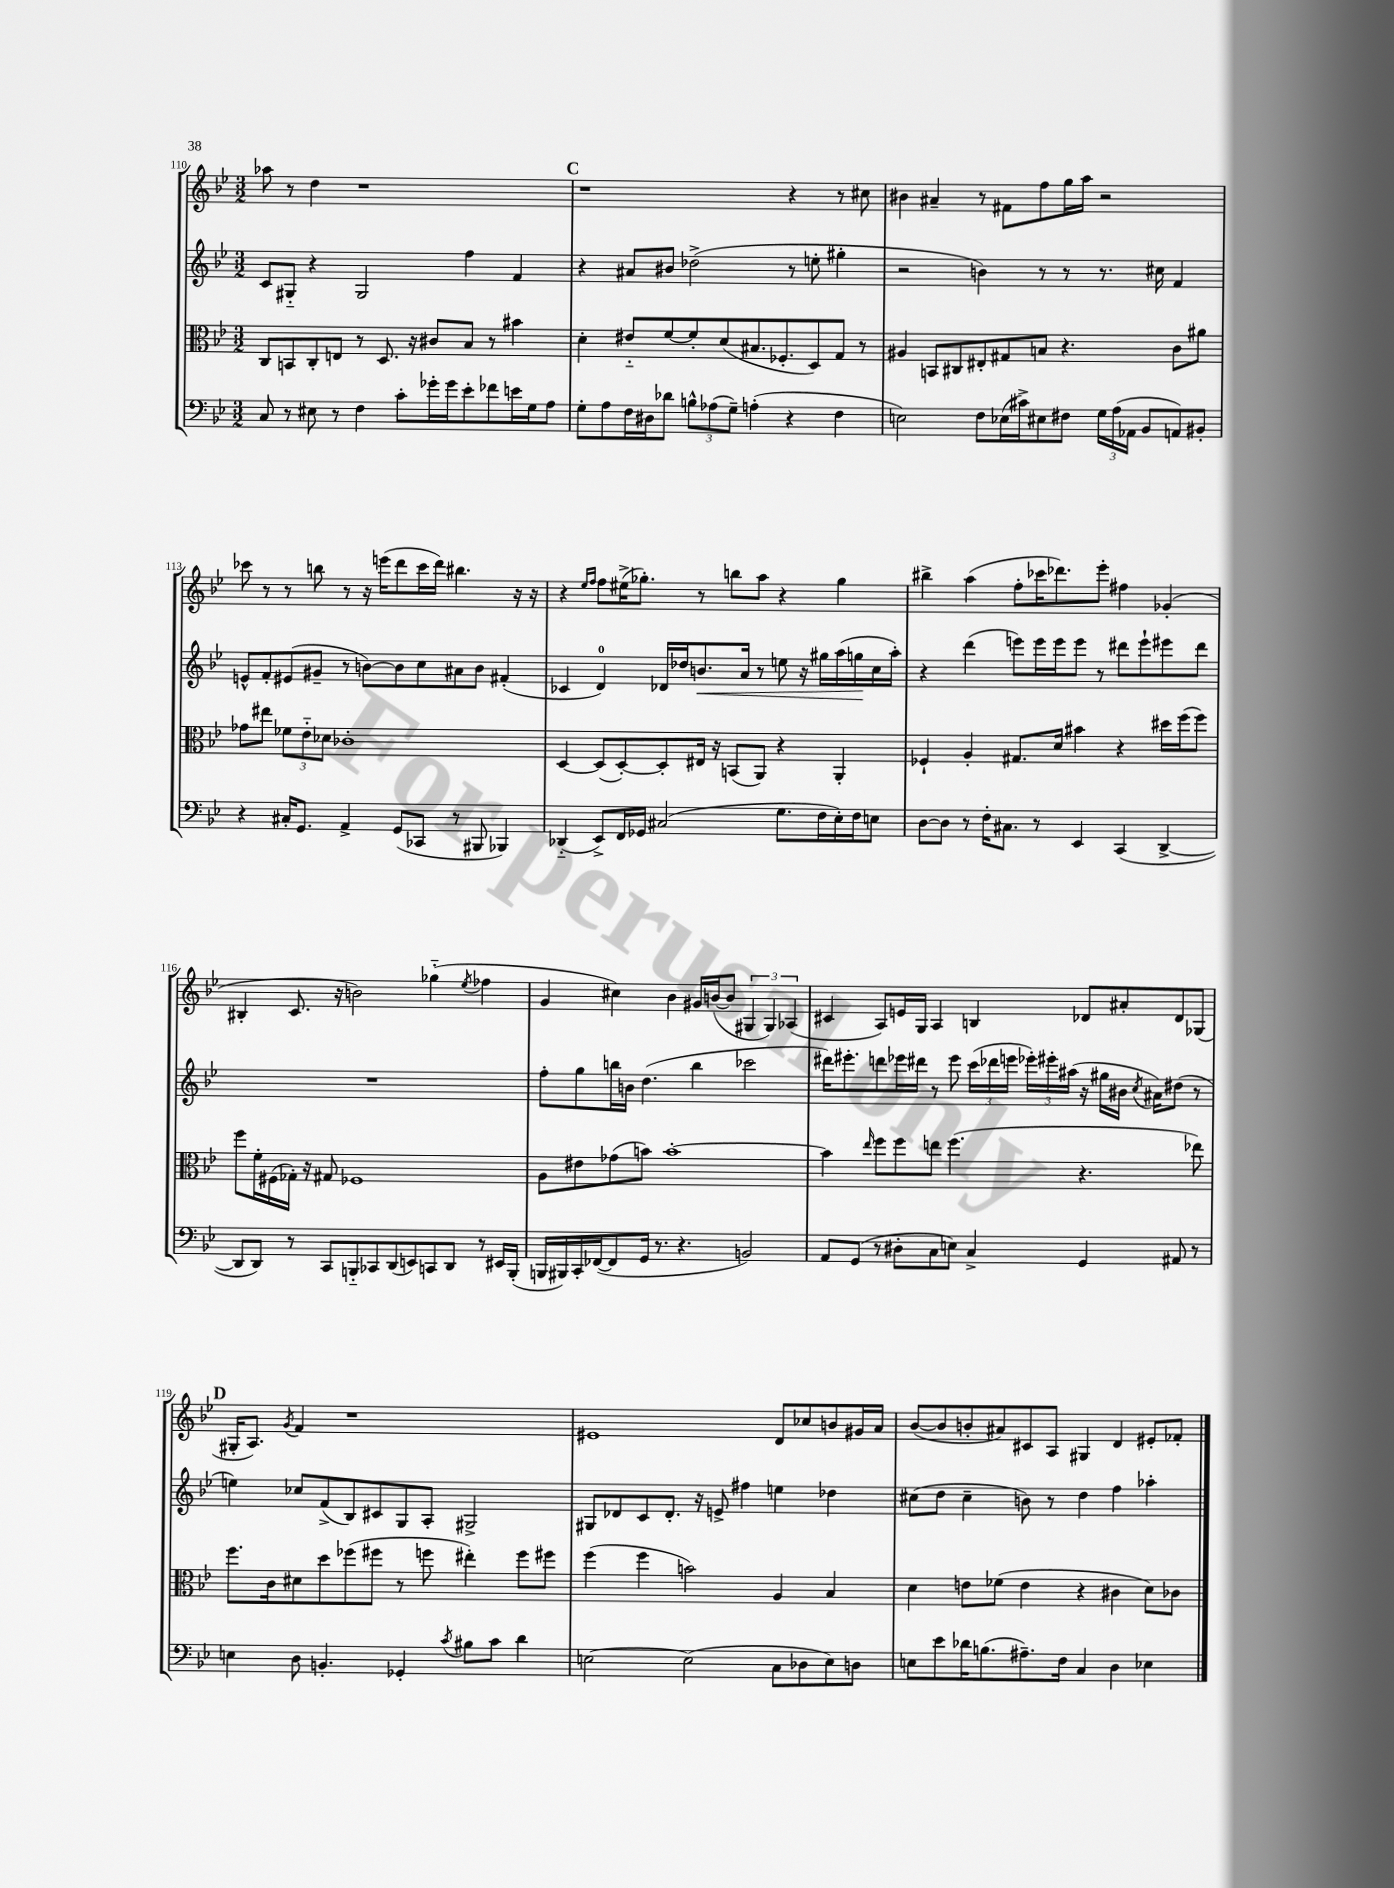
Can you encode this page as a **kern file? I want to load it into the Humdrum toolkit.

**kern	**kern	**kern	**dynam	**kern
*part4	*part3	*part2	*part2	*part1
*staff4	*staff3	*staff2	*staff2	*staff1
*clefF4	*clefC3	*clefG2	*	*clefG2
*k[b-e-]	*k[b-e-]	*k[b-e-]	*	*k[b-e-]
*M3/2	*M3/2	*M3/2	*	*M3/2
=110	=110	=110	=110	=110
8C/	8C/L	8c/L	.	8aa-X\
8r	8BBn/	8G#X/J	.	8r
8E#X\	8C'/	4r	.	4dd\
8r	8En/J	.	.	.
4F\	8r	2G#/	.	1r
.	8.D/	.	.	.
8c'\L	.	.	.	.
.	16r	.	.	.
16g-X'\L	8c#X/L	.	.	.
16g-\J	.	.	.	.
8e-'\	8B-/J	4ff\	.	.
8f-X\	8r	.	.	.
16en\L	4b#X\	4f/	.	.
16G\J	.	.	.	.
8A\J	.	.	.	.
!!LO:REH:place=s1:t=C
=111	=111	=111	=111	=111
8G'\L	4d'\	4r	.	1r
8A\	.	.	.	.
16F\L	8e#X/L	8a#X/L	.	.
16D#X\J	.	.	.	.
8d-X\J	[8f/	8b#X/J	.	.
12Bn^^\L	8f'/]	(2dd-X^\	.	.
(12A-X\	.	.	.	.
.	(8d/	.	.	.
12G~\J)	.	.	.	.
(4An'\	8.B#X/	.	.	.
.	8.F-X'/	.	.	.
4r	.	8r	.	4r
.	8D/)	8een'\	.	.
4F\	8G/J	4gg#X'\	.	8r
.	8r	.	.	8cc#X\
=112	=112	=112	=112	=112
2En\)	4A#X/	2r	.	4b#X\
.	8BBn/L	.	.	4a#X~/
.	8C#X/	.	.	.
8F\L	8E#X'/	4bn\)	.	8r
(16E-X\L	8G#X/	.	.	8f#X\L
16c#X^\J)	.	.	.	.
8E#X\	8Bn/J	8r	.	8ff\
8F#X\J	4.r	8r	.	16gg\L
.	.	.	.	16aa\JJ
24G\LL	.	8.r	.	2r
(24A\	.	.	.	.
24AA-X\JJ	.	.	.	.
8BB-/L	.	.	.	.
.	.	16cc#X\	.	.
8AAn/)	8c\L	4f/	.	.
8BB#X'/J	8a#X\J	.	.	.
!!LO:LB:g=z
=113	=113	=113	=113	=113
4r	8g-X\L	8en^^/L	.	8ccc-X\
.	8ee#X\J	8f'/	.	8r
16C#X'/KL	12f-X\L	(8e#X/	.	8r
8.GG/J	.	.	.	.
.	12e-\	.	.	.
.	.	8g#X~/J	.	8bbn\
.	12d-X\J	.	.	.
4AA^/	1c-X'	8r	.	8r
.	.	[8bn\L)	.	16r
.	.	.	.	(16eeen\KL
(8GG/L	.	8b\]	.	8ddd\
8CC-X/J	.	8cc\	.	16ccc-\L
.	.	.	.	16ddd\JJ)
8r	.	8a#X\	.	4.bb#X\
8BBB#X/	.	8b\J	.	.
4BBB-X/)	.	(4f#X'/	.	.
.	.	.	.	16r
.	.	.	.	16r
=114	=114	=114	=114	=114
(4DD-X/	[4D/	4c-X/	.	4r
.	.	.	.	16qqee-/LL
.	.	.	.	16qqff/JJ
8EE-^/L)	(8D/L]	4d/)	.	8ff\L
16FF/L	[8D'/)	.	.	(16ee#X^\K
16GG-X/JJ	.	.	.	8.gg-X'\J)
(2C#X/	8D'/]	16d-X/LL	.	.
.	.	16dd-X/J	.	.
!	!	!	!LO:HP:b	!
.	16E#X/Jk	8.bn/	<	8r
.	16r	.	.	.
.	(8BBn/L	.	.	8bbn\L
.	.	16a/Jk	.	.
.	8AA/J)	8r	.	8aa\J
8.G\L	4r	8een\	.	4r
.	.	16r	.	.
16F\L	.	16gg#X\LL	.	.
16E-'\)	4AA'/	(16aa\	.	4gg-\
16F\J	.	16ggn\	.	.
8En\J	.	16cc\	[	.
.	.	16aa'\JJ)	.	.
=115	=115	=115	=115	=115
[8D\L	4F-X`/	4r	.	4bb#X^\
8D\J]	.	.	.	.
8r	4A'/	(4ddd\	.	(4aa\
16F'\KL	.	.	.	.
8.C#X\J	.	.	.	.
.	8.G#X/L	8eeen\L)	.	8ff'\L
8r	.	16eee\L	.	16ccc-X\K
.	16d/Jk	16eee\J	.	8.ddd-X\)
4EE-/	4b#X\	8eee\J	.	.
.	.	8r	.	8eee-'\J
(4CC/	4r	8ddd#X\L	.	4ff#X\
.	.	8eee`\	.	.
[4DD^/	16dd#X\LL	8eee#X\	.	(4g-X'/
.	(16ff\J	.	.	.
.	8ff\J)	8ddd#\J	.	.
!!LO:LB:g=z
=116	=116	=116	=116	=116
8DD/L]	8ff\L	1.r	.	4B#X'/
8DD/J)	16f'\L	.	.	.
.	(16F#X\	.	.	.
8r	16G-X'\JJ)	.	.	8.c/
.	16r	.	.	.
8CC/L	8G#X/	.	.	.
.	.	.	.	16r
8BBBn/	1F-X	.	.	2bn\)
8CC-X/	.	.	.	.
(8DD/	.	.	.	.
8EEn/)	.	.	.	.
8CCn/	.	.	.	(4gg-X\
8DD/J	.	.	.	.
.	.	.	.	8qee-/
8r	.	.	.	4ff-X\
16EE#X/LL	.	.	.	.
(16BBB'/JJ	.	.	.	.
=117	=117	=117	=117	=117
16BBBn/LL	8A\L	8ff'\L	.	4g/
16BBB#X/)	.	.	.	.
16CC'/	8e#X\	8gg\	.	.
([16FF-X/J	.	.	.	.
8FF-/]	(8g-X\	16bbn\L	.	4cc#X\)
.	.	16bn\JJ	.	.
16GG/Jk	8bn\J)	(4.dd\	.	.
8.r	.	.	.	.
.	[1b'	.	.	4b-\
4.r	.	.	.	.
.	.	4bb\	.	16g#X/LL
.	.	.	.	([16bn/J
.	.	.	.	8b/J]
2BBn/)	.	2ccc-X\	.	6G#X/
.	.	.	.	6G#/)
.	.	.	.	(6A-X/
=118	=118	=118	=118	=118
8AA/L	4b\]	16ddd#X\KL)	.	4c#X/
.	.	8.eee#X'\	.	.
(8GG/J	.	.	.	.
.	16qqee-/	.	.	.
8r	8ff\L	8dddn\	.	8A/L)
8D#X'\L	8ff\	16eee-X\L	.	16en/L
.	.	16ddd#X\JJ	.	16G/JJ
8C\	8een\J	8r	.	4A/
8En\J)	(4.ff\	8eee-\	.	.
4C^/	.	(24ccc\LL	.	4Bn/
.	.	24ddd-X\	.	.
.	.	24eeen\JJ	.	.
.	.	24eee-X'\LL)	.	.
.	.	24eee#X'\	.	.
.	.	(24aa#X\JJ	.	.
4GG/	4.r	16r	.	8d-X/L
.	.	16gg#X\LL	.	.
.	.	16b#X\JJ	.	8a#X'/
.	.	8qcc/	.	.
.	.	16a#X\KL)	.	.
8AA#X/	.	(8dd#X\J	.	8d-/
8r	8ee-X\)	8r	.	(8G-X/J
!!LO:LB:g=z
!!LO:REH:place=s1:t=D
=119	=119	=119	=119	=119
4En\	8.ff\L	4een\)	.	16G#X'/KL
.	.	.	.	8.A/J)
.	16c\k	.	.	.
.	.	.	.	8qg/
8D\	8d#X\	8cc-X/L	.	4f/
4.BBn'/	8dd\	(8f^/	.	.
.	(8ff-X\	8B-/)	.	1r
.	8ff#X\J	8c#X/	.	.
4GG-X'/	8r	8G/	.	.
.	8ffn\	8A'/J	.	.
8qc/	.	.	.	.
8B#X\L	4ee#X'\)	2G#X^/	.	.
8c\J	.	.	.	.
4d\	8ff\L	.	.	.
.	8ff#X\J	.	.	.
=120	=120	=120	=120	=120
[2En\	(4ff\	8G#X/L	.	1e#X
.	.	8d-X/	.	.
.	4ff\	8c/	.	.
.	.	8.d-'/J	.	.
(2E\]	2bn\)	.	.	.
.	.	16r	.	.
.	.	8en^/	.	.
.	.	4ff#X\	.	.
8C\L	4A/	4een\	.	8d/L
8D-X\	.	.	.	8cc-X/
8E\)	4B-/	4dd-X\	.	8bn/
8Dn\J	.	.	.	16g#X/L
.	.	.	.	16a/JJ
=121	=121	=121	=121	=121
8En\L	4d\	(8cc#X\L	.	([8b-/L
8e-\	.	8dd\J	.	8b-/]
16d-X\K	8en\L	4cc#~\	.	8bn'/
(8.Bn\	.	.	.	.
.	(8f-X\J	.	.	8a#X/)
8.A#X~\)	4e\	8bn\)	.	8c#X/
.	.	8r	.	8A/J
16F\Jk	.	.	.	.
4C/	4r	4dd\	.	4G#X/
4D\	4c#X\	4ff\	.	4d/
4E-X\	8d\L)	4aa-X'\	.	8e#X'/L
.	8c-X\J	.	.	8f-X'/J
==	==	==	==	==
*-	*-	*-	*-	*-
